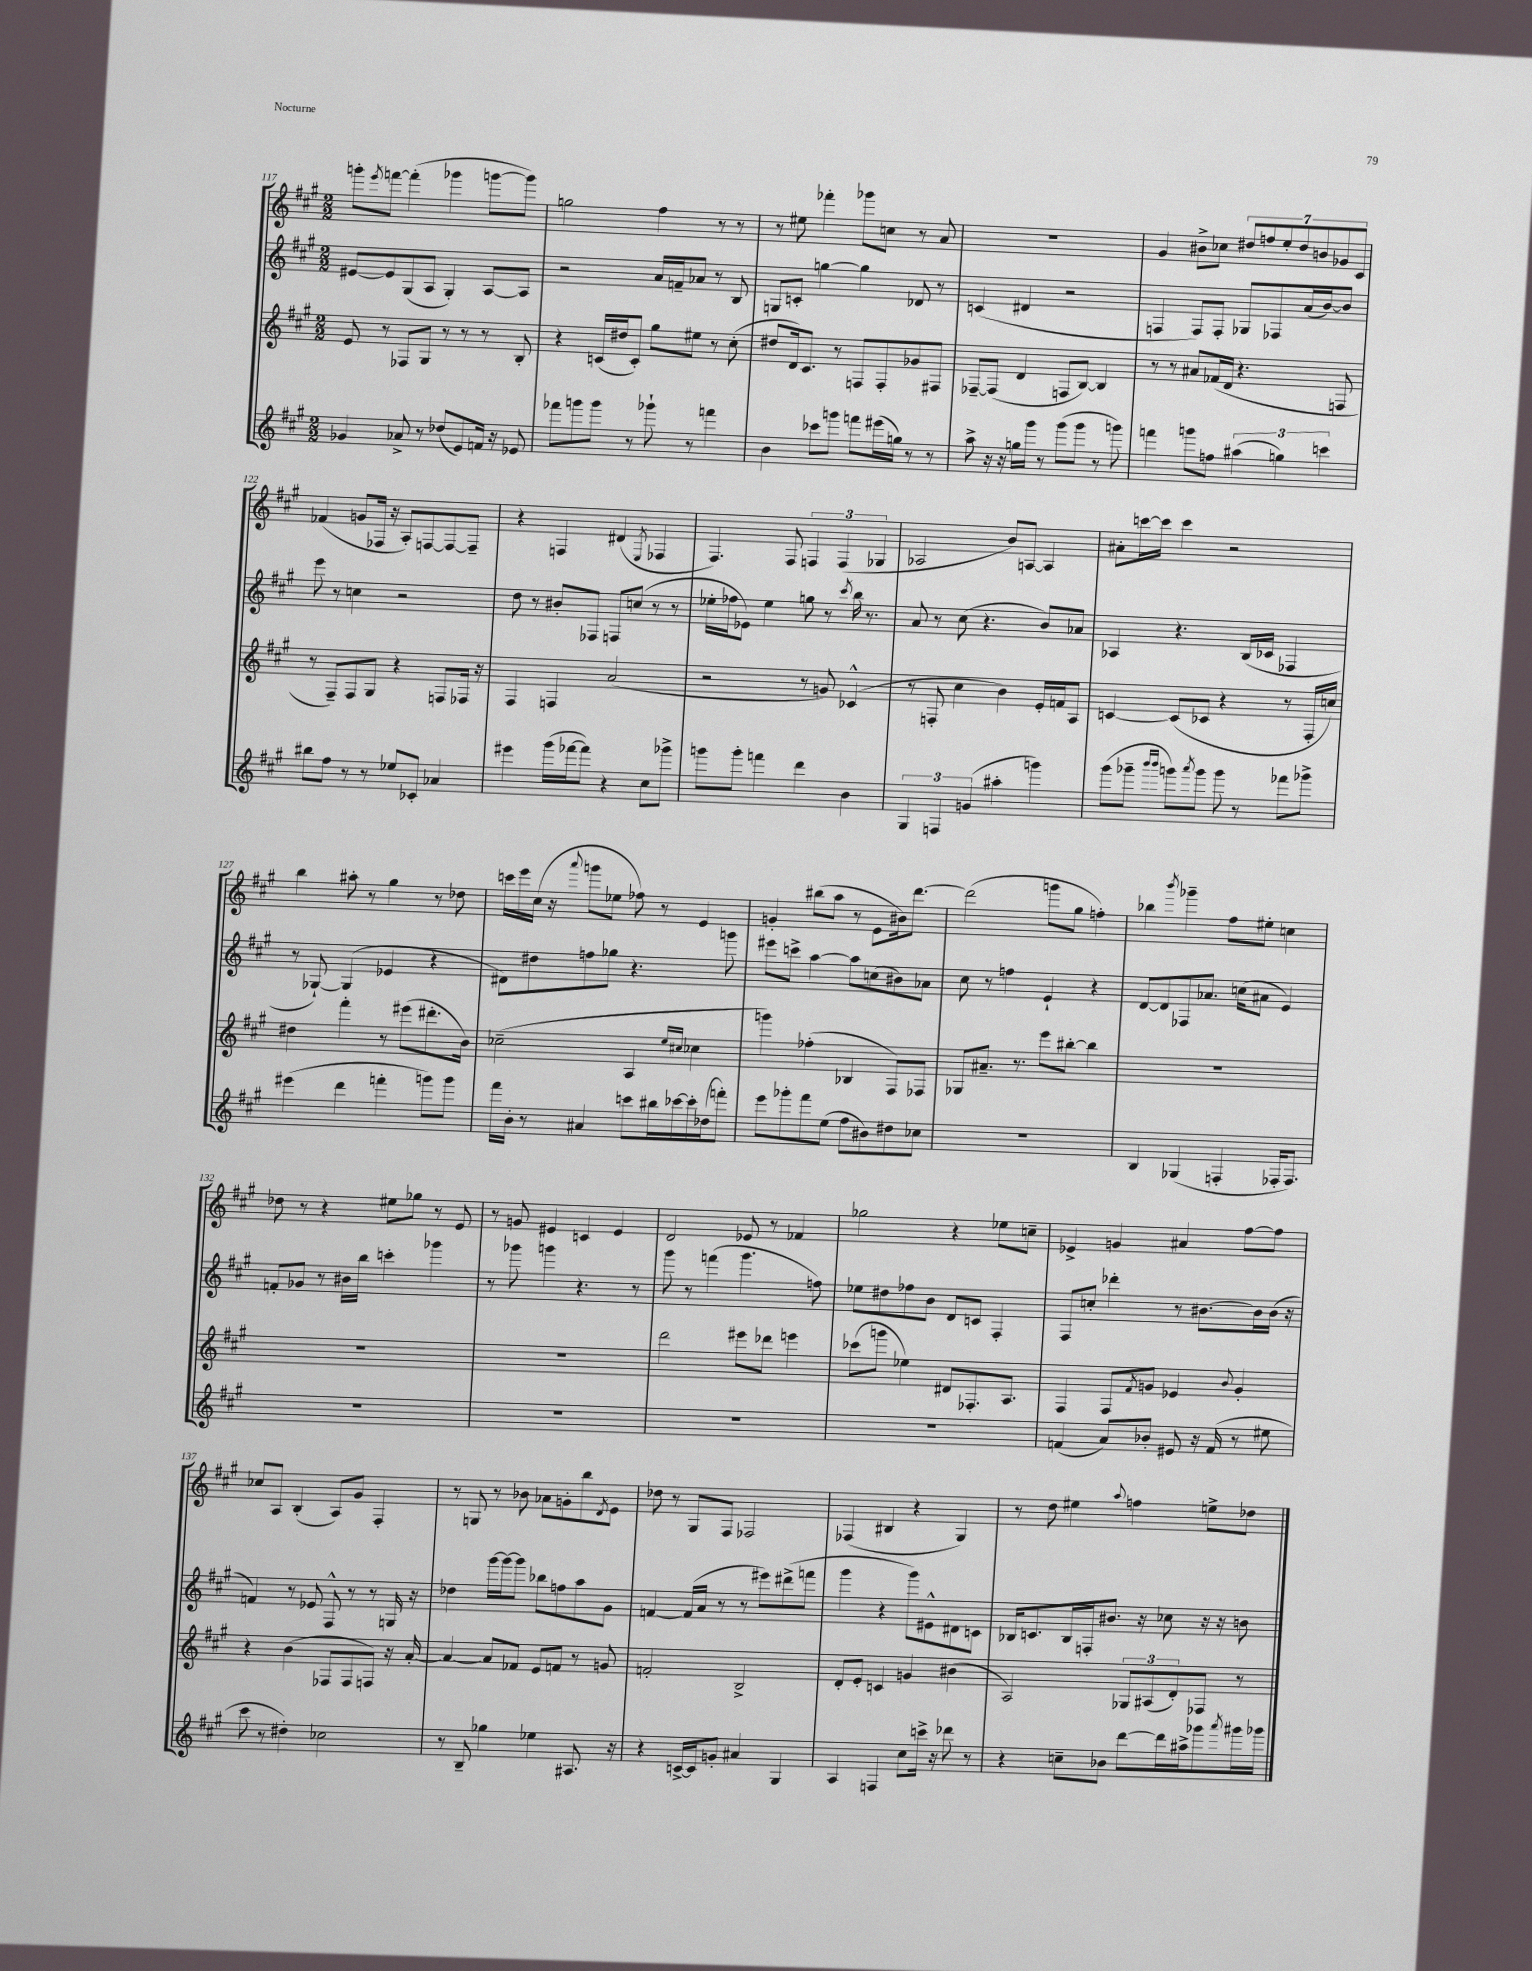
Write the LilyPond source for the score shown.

<<
\new StaffGroup <<
\new Staff = "s0" {
    \clef treble \key a \major \numericTimeSignature \time 2/2
    g'''8-. \acciaccatura { e'''8 } f'''8~ f'''4-.( ges'''4 g'''8~ g'''8) |
    g''2 fis''4 r8 r8 |
    r8 eis''8 fes'''4-. ges'''8 c''8 r8 a'8 |
    R1 |
    gis'4 bis'8-> ces''8 \tuplet 7/4 { dis''8 f''8 e''8-. dis''8 b'8 ges'8 cis'8 } |
    fes'4( g'8 fes16 r16 a8-.) f8~ f8~ f8-- |
    r4 f4 dis'4( \acciaccatura { e8 } fes4 |
    fis4.) fis8 \tuplet 3/2 { f4 f4( ges4 } |
    aes2 b'8) a8~ a4 |
    ais'8-. c'''16~ c'''16 c'''4 r2 |
    b''4 ais''8-. r8 gis''4 r8 des''8 |
    c'''16 e'''16 cis''16( r16 \appoggiatura { a'''8 } g'''8 ees''8 fes''8) r8 e'4 |
    g'4-. bis''8( a''8 r8 e'8 bis'16) d'''8.~ |
    d'''2( g'''8 gis''8 f''4-.) |
    bes''4 \acciaccatura { b'''8 } ges'''4-- fis''8 eis''8-. c''4 |
    des''8 r8 r4 eis''8 ges''8 r8 e'8 |
    r8 g'8 eis'4 c'4 eis'4 |
    d'2 ees'8 r8 fes'4 |
    ges''2 r4 ees''8 c''8-- |
    ees'4-> g'4 ais'4 fis''8~ fis''8 |
    ces''8 a8 b4-.( a8) gis'8 fis4-. |
    r8 g8 r8 bes'8 aes'8 g'8-. b''8 \acciaccatura { d'8 } e'8 |
    des''8 r8 gis8 fis8 fes2 |
    fes4( bis4 r4 gis4) |
    r8 d''8 eis''4 \appoggiatura { a''8 } f''4 e''8-> des''8 \bar "|." |
}
\new Staff = "s1" {
    \clef treble \key a \major \numericTimeSignature \time 2/2
    eis'8~ eis'8 gis8( a8 gis4-.) a8~ a8 |
    r2 a'16 f'16-- aes'8 r8 b8 |
    g8 c'8-. g''4~ g''4 des'8 r8 |
    c'4( dis'4 r2 |
    f4 f8) f8-. ges8 fes8 a'16( b'16~) b'8 |
    e'''8 r8 c''4 r2 |
    d''8 r8 bis'8-. fes8 f8 c''8( r8 r8 |
    ees''16-. fes''16 ees'8) ees''4 g''8 r8 \acciaccatura { cis'''8 } b''16 r8. |
    a'8 r8 cis''8( r4. b'8) aes'8 |
    aes4 r4. b16( ces'16 fes4 |
    r8 ges8~-!) ges4( ees'4 r4 |
    dis'8) dis''8 f''8 ges''8 r4. g'''8 |
    eis'''8 c'''8-> a''4~ a''8 c''8( bis'8) aes'8 |
    cis''8 r8 f''4 e'4-! r4 |
    d'8~ d'8 fes8 aes'8. c''16( ais'8 e'4) |
    f'8-. ges'8 r8 bis'16 b''16 c'''4-. ges'''4 |
    r8 ges'''8 g'''4 r4. r8 |
    gis'''8 r8 f'''4( gis'''4. f''8) |
    ees''8 dis''8 fes''8 b'8 d'8 c'8 fis4-. |
    fis8 c''8-. des'''4-. r8 bis'8.~ bis'16 bis'16( r16 |
    f'4) r8 ees'8 fis8-^ r8 r8 g16 r16 |
    des''4 gis'''16~ gis'''16~ gis'''8 bes''8 f''8 a''8 gis'8 |
    f'4~ f'16( a'16 r8 r8 eis'''8) dis'''8->( f'''8 |
    gis'''4 r4 gis'''8) eis'8-^ dis'8 c'8 |
    bes16 c'8. bes16 f16-. bis'8. r16 ces''8 r16 r16 b'8 \bar "|." |
}
\new Staff = "s2" {
    \clef treble \key a \major \numericTimeSignature \time 2/2
    e'8 r8 fes8 gis8 r8 r8 r8 b8-. |
    r4 c'16( dis''16 c'8-.) gis''8 eis''8 r8 cis''8-.( |
    dis''8 d'16) cis'8. r8 f8 f8-. ges'8 fis8 |
    fes8~-- fes8( d'4 f8 b8~) b4 |
    r8 r8 ais'8 fes'16( d'16 r4. f8 |
    r8 fis8--) fis8 gis8 r4 f8 fes16 r16 |
    fis4 f4 a'2( |
    r2 r8 g'8) ces'4-^( |
    r8 f8-. cis''4 b'4) e'16-. f'16 a8 |
    c'4~ c'8( ces'8 r4 r8 fis16-. c''16) |
    dis''4 fis'''4-. r8 eis'''8( dis'''8.-. b'16) |
    ces''2--( a4 \grace { e''16 cis''16 } ces''4 |
    g'''4) fes''4-.( bes4 fis8) fes8 |
    ges8 ais'8.-- r8. e'''8 bis''8~-. bis''4 |
    R1 |
    R1 |
    R1 |
    d'''2 eis'''8 des'''8 e'''4 |
    ces'''8( g'''8 ees''4) dis'8 fes8.-. a8. |
    fis4 fis8 \acciaccatura { fis'8 } g'8 ees'4 \appoggiatura { b'8 } g'4-. |
    r4 b'4( fes8 fes8 f8) r16 a'16~-. |
    a'4~ a'8 fes'8 e'8 f'8 r8 g'8 |
    f'2-. b2-> |
    d'8-. e'8-. c'4 g'4 bis'4( |
    a2) \tuplet 3/2 { ges8 ais8( d'8-.) } fes8 r8 \bar "|." |
}
\new Staff = "s3" {
    \clef treble \key a \major \numericTimeSignature \time 2/2
    ges'4 aes'8-> r8 des''8( e'8) f'16 r16 ees'8 |
    fes'''8 g'''8 g'''8 r8 ges'''8-! r8 f'''4 |
    b'4 ces'''8 g'''8 f'''8 eis'''16( g''16) r8 r8 |
    a''8-> r16 r16 g''16 gis'''16 r8 gis'''8( gis'''8 r8 g'''8) |
    f'''4 g'''8 f''8 \tuplet 3/2 { ais''4( g''4) c'''4 } |
    bis''8 fis''8 r8 r8 ees''8 ces'8-. aes'4 |
    eis'''4 gis'''16( fes'''16~ fes'''8) r4 cis''8 ges'''8-> |
    g'''8 g'''8-. f'''4 d'''4 b'4 |
    \tuplet 3/2 { gis4 f4 g'4( } ais''4-. g'''4) |
    gis'''8( ges'''8-- \grace { b'''16 b'''16 } g'''8) \acciaccatura { a'''8 } g'''8 g'''8 r8 fes'''8 ges'''8-> |
    eis'''4( d'''4 f'''4-. g'''8) g'''8 |
    fis'''16 b'16-. r8 ais'4 c'''8 bis''16 ces'''16~ ces'''16-. des''16( f'''8-.) |
    e'''8 ges'''8-. fis'''8 e''8( fis''8 bis'8) dis''8 ces''8 |
    R1 |
    b4 ges4( f4-. fes16-. fes8.) |
    R1 |
    R1 |
    R1 |
    R1 |
    f'4( a'8) bes'8-. eis'8 r16 f'16( r8 eis''8 |
    cis'''8 r8 dis''4-.) ces''2 |
    r8 b8-- ges''4 ees''4 ais8. r16 |
    r4 c'16~-> c'16 g'8-. ais'4 gis4 |
    a4 f4 cis''8 c'''16-> r16 des'''8 r8 |
    r4 c''8-- bes'8 d'''8~ d'''16 ais''16-> ges'''8 \acciaccatura { a'''8 } gis'''16 ges'''16 \bar "|." |
}
>>
>>
\layout { \context { \Score currentBarNumber = #117 } }
